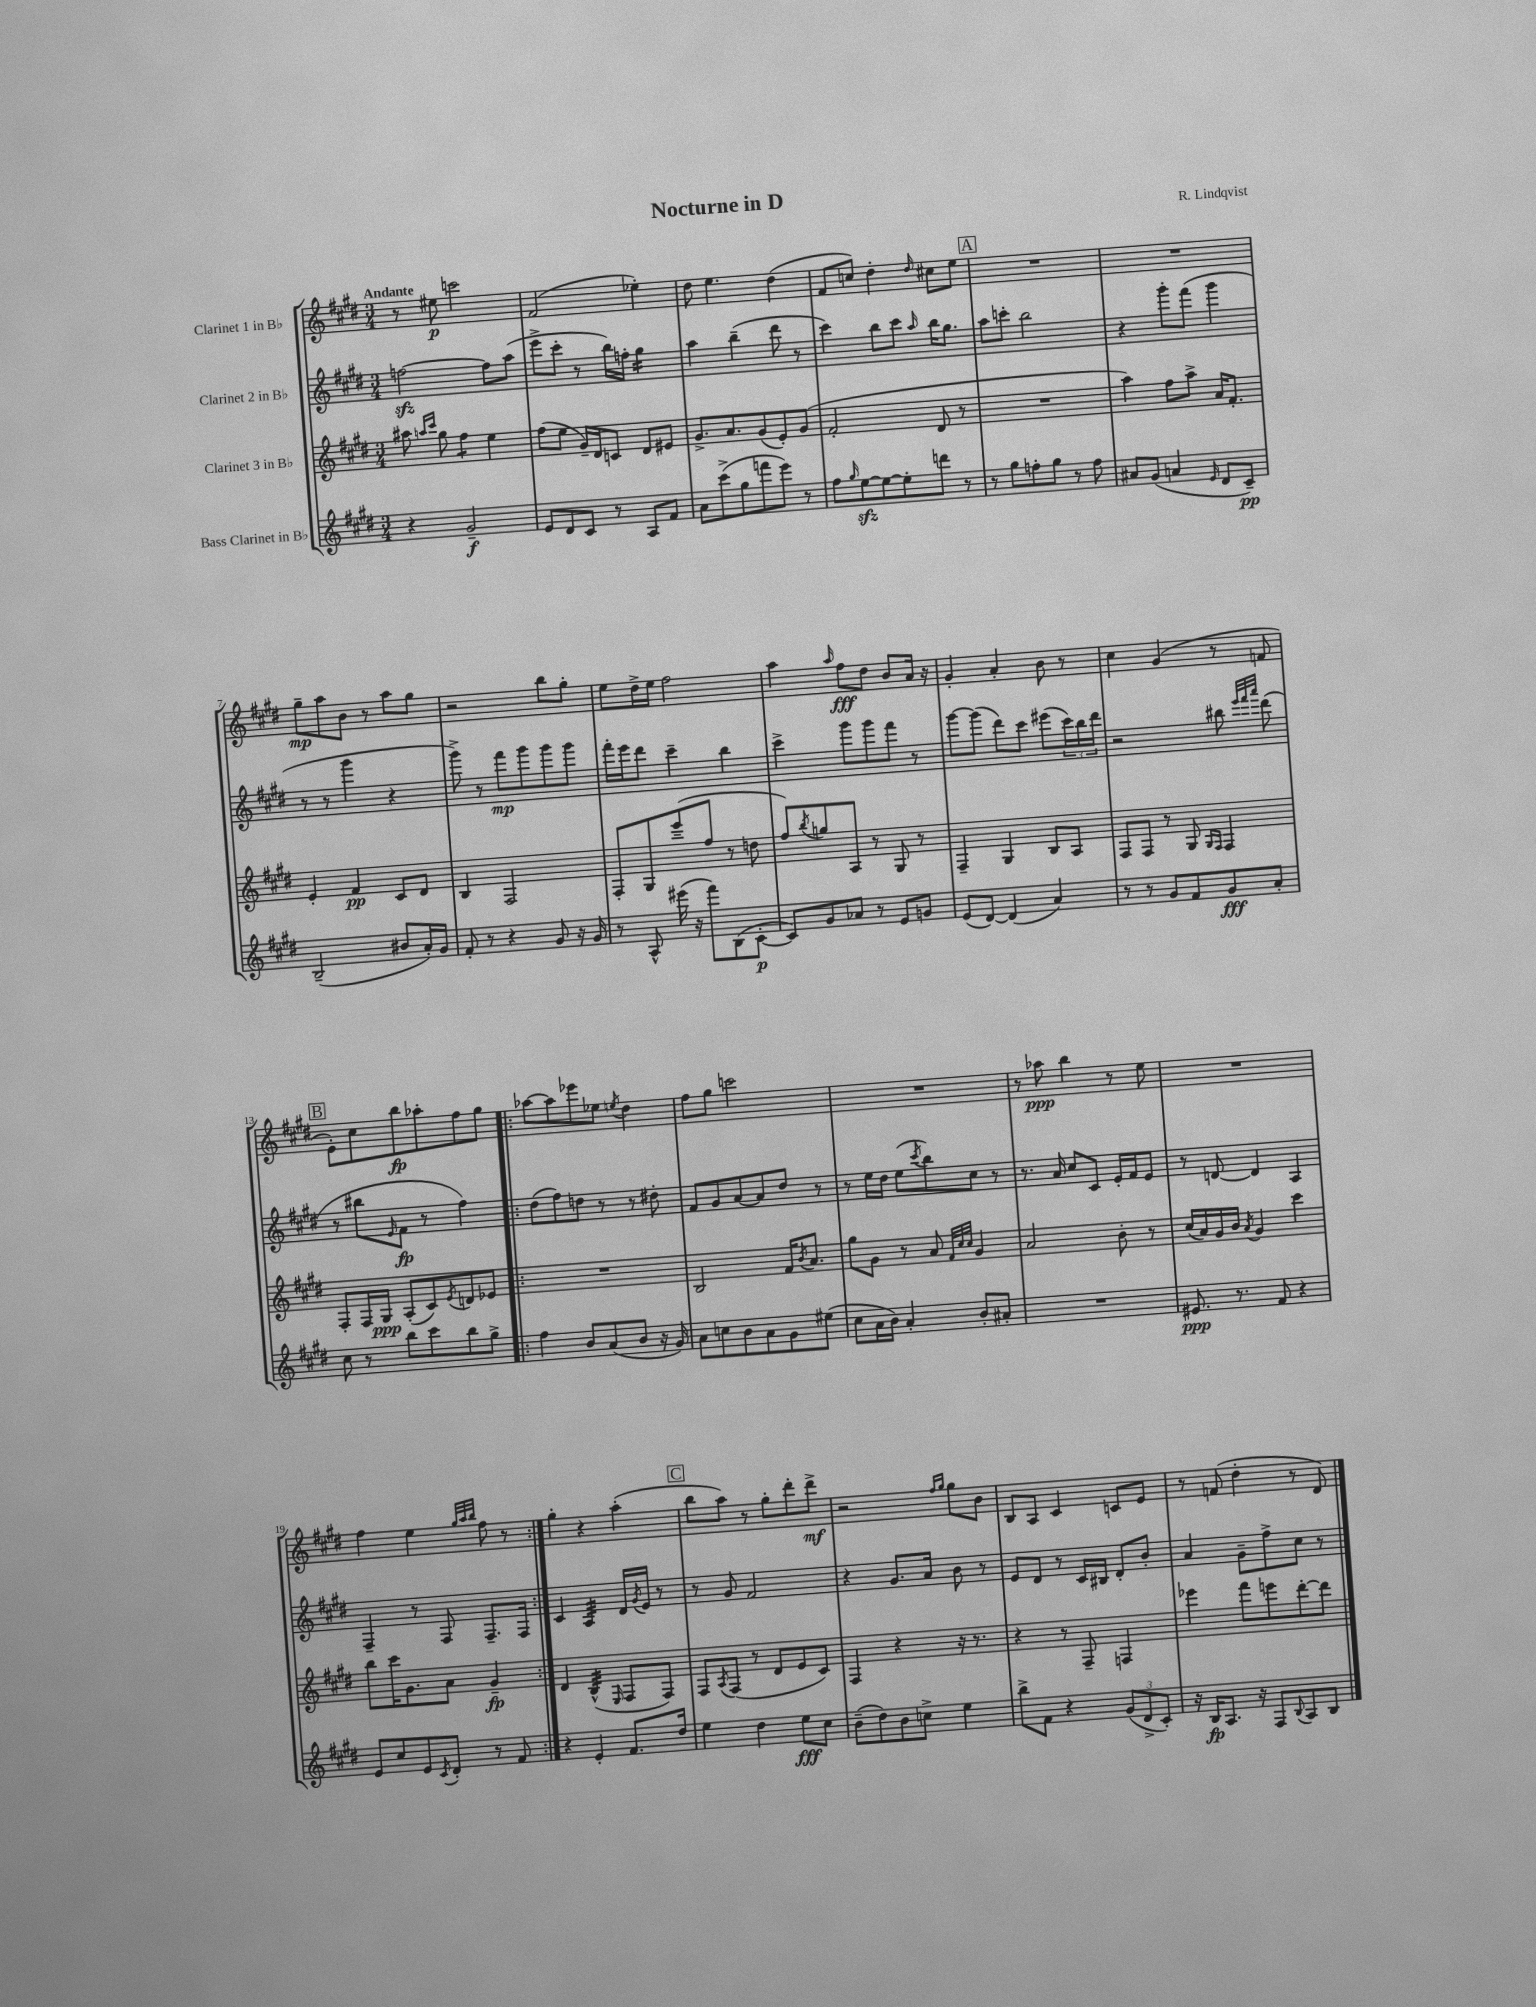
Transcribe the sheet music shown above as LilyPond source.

\header { title = "Nocturne in D" composer = "R. Lindqvist" }
<<
\new StaffGroup <<
\new Staff = "s0" \with { instrumentName = "Clarinet 1 in Bb" } {
    \clef treble \key e \major \numericTimeSignature \time 3/4 \tempo "Andante"
    r8 eis''8\p c'''2 |
    fis'2( ees''4-.) |
    dis''8 e''4. dis''4( |
    fis'8 c''8) dis''4-. \grace { dis''16 } cis''8 e''8 |
    \mark \markup { \box "A" } R2. |
    R2. |
    gis''8--\mp a''8 b'8 r8 a''8 gis''8 |
    r2 b''8 gis''8-. |
    e''8 dis''16-> e''16 fis''2 |
    a''4 \grace { a''16 } fis''8\fff dis''8 b'8 a'16 r16 |
    gis'4-. a'4-. b'8 r8 |
    cis''4 gis'4( r8 f'8 |
    \mark \markup { \box "B" } e'8-.) cis''8 b''8\fp aes''8-. fis''8 gis''8 |
    \repeat volta 2 { aes''8~ aes''8 ees'''8 ees''8 \acciaccatura { e''8 } dis''4 |
    fis''8 gis''8 c'''2 |
    R2. |
    r8 aes''8\ppp b''4 r8 e''8 |
    R2. |
    fis''4 e''4 \grace { gis''32 a''32 b''32 } fis''8 r8 | }
    gis''4-. r4 a''4-.( |
    \mark \markup { \box "C" } b''8 a''8) r8 gis''8-. dis'''8-. dis'''8->\mf |
    r2 \grace { fis''16 gis''16 } gis''8 b'8 |
    b8 a8 cis'4 c'8 e'8 |
    r8 f'8( dis''4-. r8 dis'8) \bar "|." |
}
\new Staff = "s1" \with { instrumentName = "Clarinet 2 in Bb" } {
    \clef treble \key e \major \numericTimeSignature \time 3/4
    f''2~\sfz f''8 a''8( |
    e'''8-> cis'''8-. r8 b''16) f''16-. gis''4:16 |
    a''4 b''4--( dis'''8 r8 |
    cis'''4) b''8 cis'''8 \grace { a''16 } b''16 gis''8. |
    \mark \markup { \box "A" } a''8 c'''8-. b''2 |
    r4 gis'''8-. fis'''8( gis'''4 |
    r8 r8 gis'''4 r4 |
    gis'''8->) r8 fis'''8\mp gis'''8 gis'''8 gis'''8 |
    fis'''16-. e'''16 dis'''8 cis'''4-- b''4 |
    cis'''4-> gis'''8 gis'''8 fis'''8 r8 |
    gis'''8~ gis'''8( dis'''8) cis'''8 eis'''8( \tuplet 3/2 { cis'''16) b''16 dis'''16 } |
    r2 bis''8 \grace { e'''32 fis'''32 a'''32 } dis'''8( |
    \mark \markup { \box "B" } r8 bis''8 \grace { e'16 } fis'8\fp r8 fis''4) |
    \repeat volta 2 { dis''8( fis''8) d''8 r8 r8 dis''8-. |
    fis'8 gis'8 a'8~ a'8 dis''8 r8 |
    r8 e''16 dis''16 e''8( \acciaccatura { cis'''8 } b''8) cis''8 r8 |
    r8. a'16 cis''8 cis'8 e'16-. fis'16 e'8 |
    r8 d'8~ d'4 a4 |
    fis4-- r8 fis8 fis8.-- fis16 | }
    cis'4 a4:32 dis'16 \acciaccatura { gis'8 } e'16 r8 |
    \mark \markup { \box "C" } r8 gis'8 fis'2 |
    r4 gis'8. a'16 b'8 r8 |
    e'8 dis'8 r8 cis'16 bis16 dis'8-. b'8-. |
    a'4 gis'8-- fis''8-> cis''8 r8 \bar "|." |
}
\new Staff = "s2" \with { instrumentName = "Clarinet 3 in Bb" } {
    \clef treble \key e \major \numericTimeSignature \time 3/4
    ais''8 \grace { a''16 cis'''16 } gis''8 fis''4:8 e''4 |
    fis''8( e''8 gis'16--) dis'16 c'8 dis'8 eis'8 |
    gis'8.-> a'8. gis'8( e'8-.) gis'8( |
    fis'2-. dis'8 r8 |
    \mark \markup { \box "A" } R2. |
    a''4) fis''8 a''8-> a'16 fis'8.-. |
    e'4-. fis'4\pp cis'8 dis'8 |
    b4 fis2 |
    fis8-. gis8 e'''8--( fis''8 r8 d''8 |
    fis''8) \acciaccatura { b''8 } g''8 a8 r8 gis8 r8 |
    fis4-- gis4 b8 a8 |
    fis8 fis8 r8 gis8 \grace { gis16 fis16 } fis4 |
    \mark \markup { \box "B" } fis8-. fis16 gis16\ppp a8-.( cis'8) \acciaccatura { e'8 } d'8 ees'8 |
    \repeat volta 2 { R2. |
    b2 fis'16 \acciaccatura { b'8 } a'8. |
    gis''8 gis'8 r8 a'8 \grace { fis'32 cis''32 cis''32 } gis'4 |
    a'2 b'8-. r8 |
    cis''16( a'16) gis'16 b'16 \acciaccatura { a'8 } gis'4 cis'''4 |
    b''8 cis'''16 gis'8. a'8 gis'4--\fp | }
    dis'4 b4:32-^( \grace { e16 } fis8 fis8) |
    \mark \markup { \box "C" } fis8 \acciaccatura { a8 } fis8( r8 dis'8 e'8 cis'8) |
    fis4 r4 r16 r8. |
    r4 r8 fis8-- f4 |
    ees'''4 fis'''8 e'''8 dis'''8~-. dis'''8 \bar "|." |
}
\new Staff = "s3" \with { instrumentName = "Bass Clarinet in Bb" } {
    \clef treble \key e \major \numericTimeSignature \time 3/4
    r4 gis'2--\f |
    e'8 dis'8 cis'8 r8 a8 fis'8 |
    a'8 cis'''8->( gis''8 f'''8 e'''8) r8 |
    fis''8 \grace { gis''16 } e''8~\sfz e''8~ e''8-. d'''8 r8 |
    \mark \markup { \box "A" } r8 gis''8 f''8-. gis''8 r8 f''8 |
    ais'8 gis'8( a'4 \grace { e'16 } dis'8 cis'8--\pp) |
    b2--( bis'8 a'16-.) gis'16 |
    fis'8-. r8 r4 gis'8 r16 gis'16 |
    r8 a8-^ eis'''16( r16 fis'''8) b8( cis'8~-.\p |
    cis'8) gis'8 aes'8 r8 e'8 g'8 |
    e'8( dis'8~) dis'4( a'4) |
    r8 r8 gis'8 fis'8 gis'8\fff a'8-. |
    \mark \markup { \box "B" } cis''8 r8 b''8 cis'''8 b''8 gis''8-> |
    \repeat volta 2 { fis''4 b'8 a'8( b'8 r16 gis'16) |
    a'8 c''8 b'8 a'8 gis'8 eis''8( |
    cis''8 a'16 b'16) a'4-. b'8-. ais'8-. |
    R2. |
    eis'8.\ppp r8. fis'8 r4 |
    e'8 cis''8 e'8 \acciaccatura { cis'8 } dis'8-. r8 fis'8 | }
    r4 e'4-. fis'8. dis''16 |
    \mark \markup { \box "C" } e''4 dis''4 e''8\fff cis''8 |
    b'8--( dis''8) b'8 c''8-> e''4 |
    b''8-> fis'8 r4 \tuplet 3/2 { gis'8( dis'8-> cis'8-.) } |
    r16 b16\fp a8. r16 fis8 \appoggiatura { b8 } a8 b8 \bar "|." |
}
>>
>>
